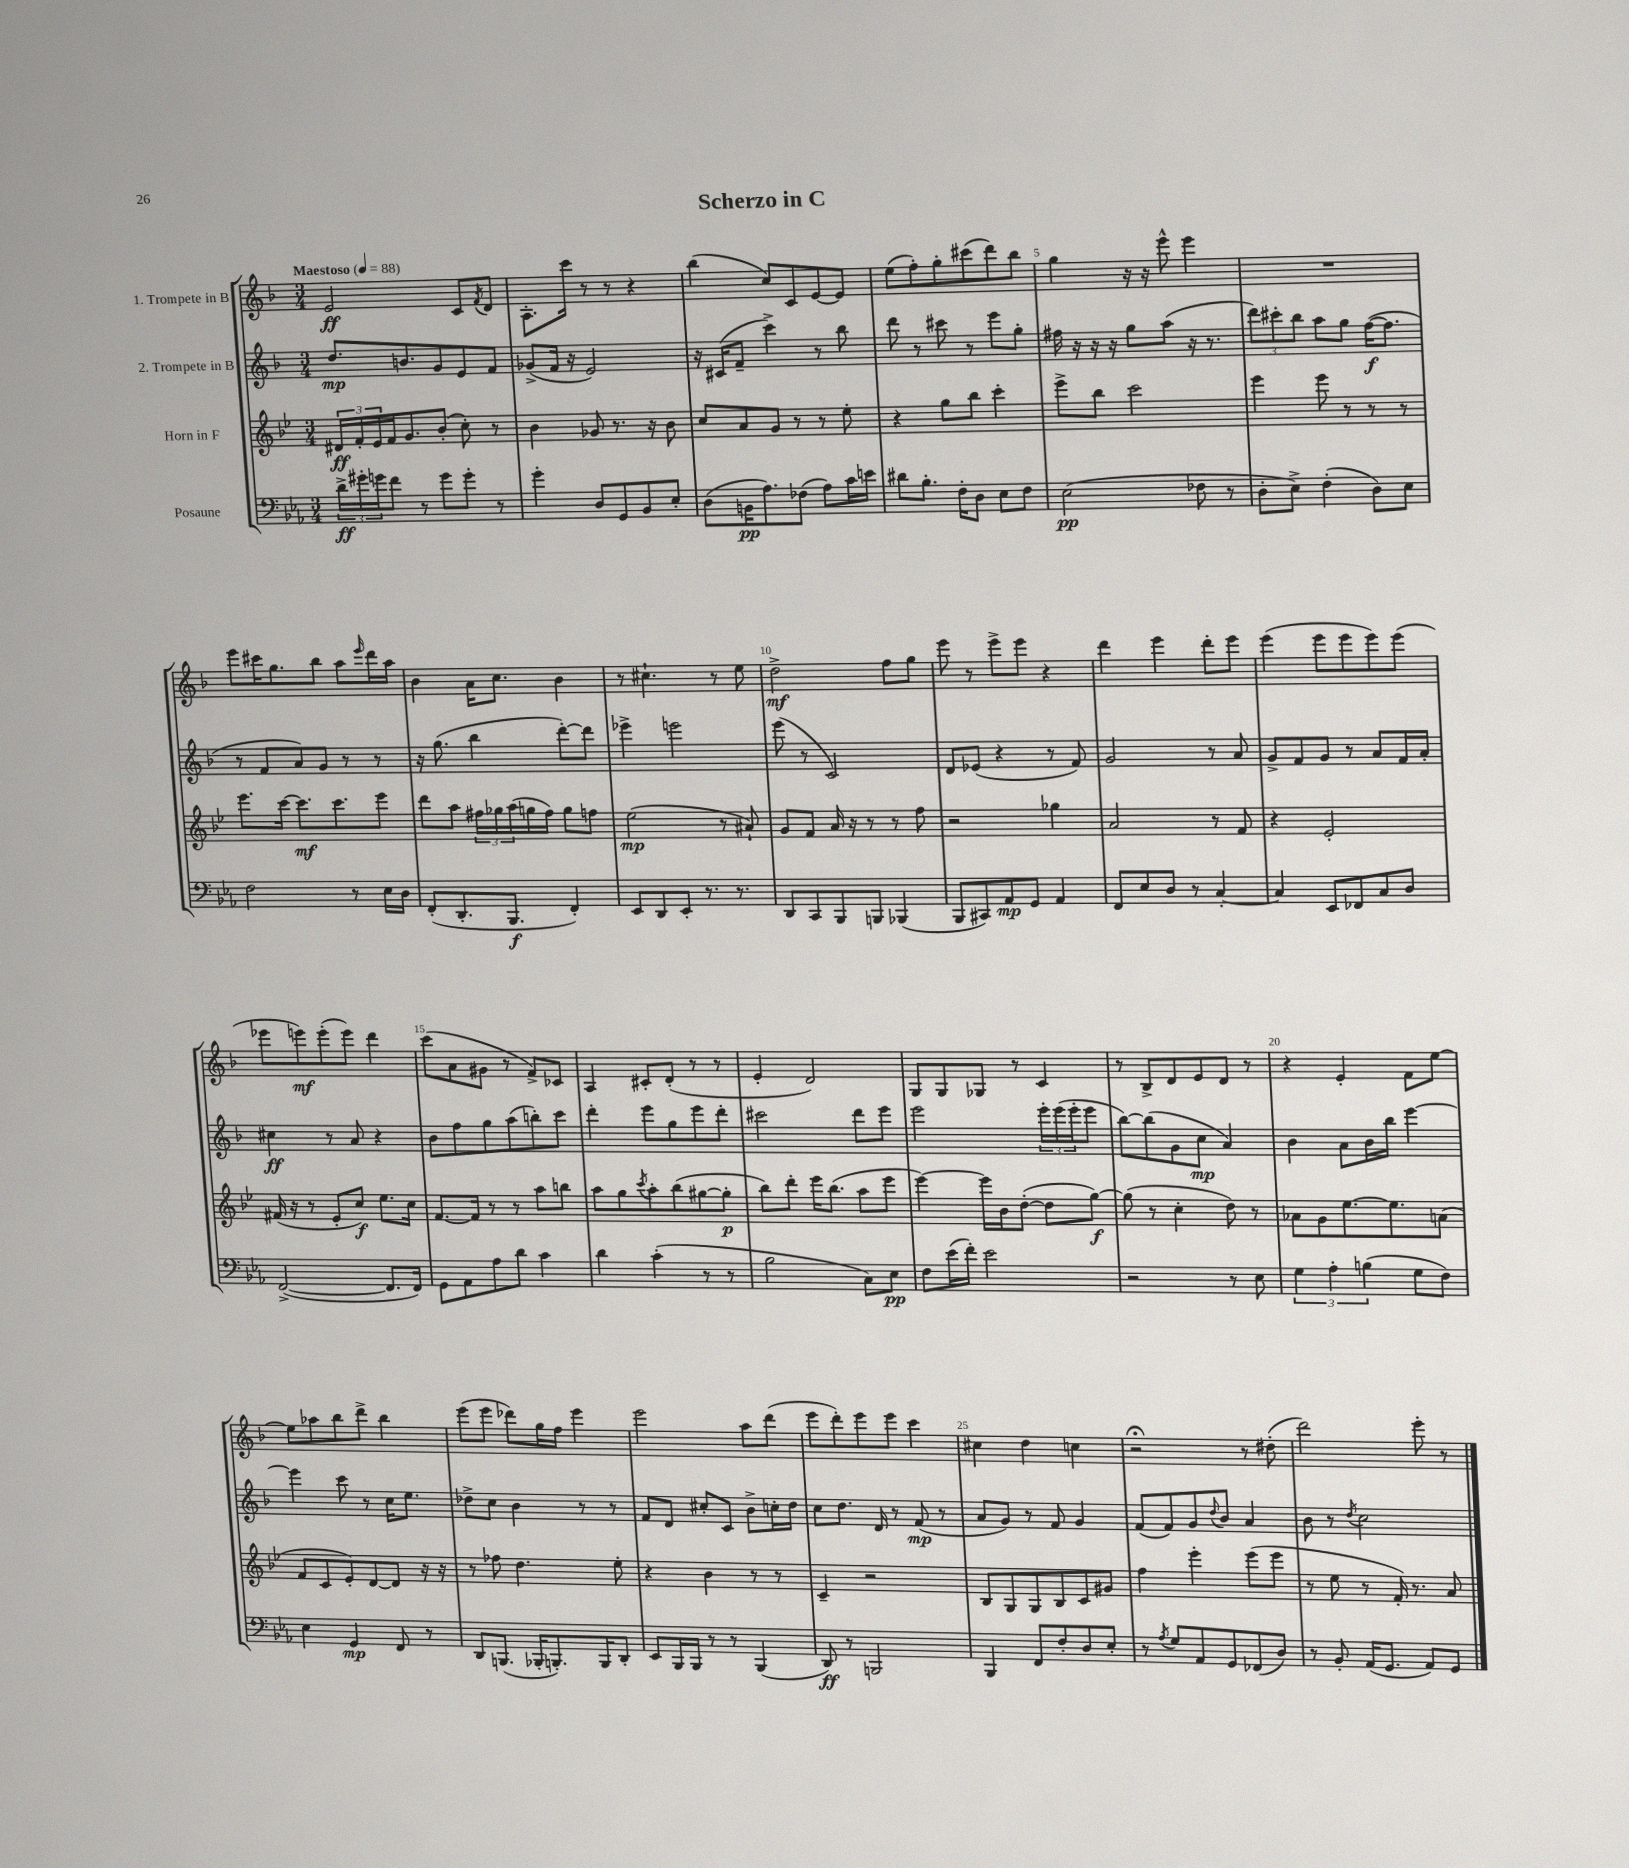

**kern	**kern	**kern	**kern
*staff4	*staff3	*staff2	*staff1
*clefF4	*clefG2	*clefG2	*clefG2
*k[b-e-a-]	*k[b-e-]	*k[b-]	*k[b-]
*M3/4	*M3/4	*M3/4	*M3/4
*MM88	*MM88	*MM88	*MM88
24d^\LL	24d#/LL	8.dd/L	2e/
24g#'\	24f'/	.	.
24g\J	24e-/	.	.
8f\J	16f/J	.	.
.	8.g/	8.b/	.
8r	.	.	.
8g\L	(8b-'/J	8g/	.
8g'\J	8cc'\)	8e/	8c/L
.	.	.	8qf/
8r	8r	8f/J	8d/J
=	=	=	=
4g'\	4b-\	(8g-^/L	8.A'\L
.	.	16f/Jk	.
.	.	16r	16ccc\Jk
8D/L	8g-/	2e/)	8r
8GG/	8.r	.	8r
8BB-/	.	.	4r
.	16r	.	.
8E-'/J	8b-\	.	.
=	=	=	=
(8D\L	8cc/L	16r	(4bb-\
.	.	(16c#/LK	.
16BB\K	8a/	8f~/J	.
8.A-\)	.	.	.
.	8g/J	4ccc^\)	8cc/L)
(8F-\J	8r	.	8c/
8A-\L)	8r	8r	[8e/
16c\L	8ee-'\	8bb-\	8e/]J
16e\JJ	.	.	.
=	=	=	=
8d#\L	4r	8ddd\	(8ee\L
8.B-'\J	.	8r	8ff'\)
.	8gg\L	8ccc#\	8gg'\
16F'\LK	.	.	.
8D\J	8bb-\J	8r	(8ccc#\
8E-\L	4ccc'\	8eee\L	8ddd\)
8F\J	.	8gg'\J	8bb-\J
=	=	=	=
(2E-\	8eee-^\L	16ff#\	4gg\
.	.	16r	.
.	8bb-\J	16r	.
.	.	16r	.
.	2ccc\	8gg\L	16r
.	.	.	16r
.	.	(8aa\J	8eee^^\
8F-\	.	16r	4eee\
.	.	8.r	.
8r	.	.	.
=	=	=	=
8D'\L	4eee-\	12ddd\L)	2.r
.	.	12ccc#'\	.
8E-^\J)	.	.	.
.	.	12bb-\J	.
(4F'\	8eee-\	8aa\L	.
.	8r	8gg\J	.
8D\L)	8r	([16ff\LK	.
.	.	8.ff\]J	.
8E-\J	8r	.	.
=	=	=	=
2F\	8.eee-\L	8r	8eee\L
.	.	8f/L	16ccc#\K
.	[16ccc\Jk	.	8.gg\
.	8.ccc\]L	8a/)	.
.	.	8g/J	8bb-\J
.	8.ccc\	.	.
8r	.	8r	8aa\L
.	.	.	16qqeee/
16E-\LL	8eee-\J	8r	16ddd\L
16D\JJ	.	.	16aa\JJ
=	=	=	=
(8FF'/L	8ddd\L	16r	4b-\
.	.	(8.gg\	.
8.DD'/	8aa\J	.	.
.	24ff#\LL	4bb-\	16a\LK
.	24gg-\	.	.
8.BBB-/J	.	.	8.cc\J
.	(24aa\	.	.
.	16gg\	.	.
.	16ff#\JJ)	.	.
4FF'/)	8gg\L	[8ddd'\L)	4b-\
.	8ff\J	8ddd\]J	.
=	=	=	=
8EE-/L	(2ee-\	4eee-^\	8r
8DD/	.	.	4.cc#`\
8EE-'/J	.	2eee\	.
8.r	.	.	.
.	8r	.	8r
8.r	.	.	.
.	8a#`/)	.	8ee\
=	=	=	=
8DD/L	8g/L	(8eee\	2dd^\
8CC/	8f/J	8r	.
8BBB-/	16a/	2c/)	.
.	16r	.	.
8BBB/J	8r	.	.
(4BBB-/	8r	.	8ff\L
.	8ff\	.	8gg\J
=	=	=	=
8BBB-/L	2r	8d/L	8eee\
8CC#/)	.	(8e-/J	8r
8AA-/	.	4r	8eee^\L
8GG/J	.	.	8eee\J
4AA-/	4gg-\	8r	4r
.	.	8f/)	.
=	=	=	=
8FF/L	2a/	2g/	4ddd\
8E-/	.	.	.
8D/J	.	.	4eee\
8r	.	.	.
[4C'/	8r	8r	8ddd'\L
.	8f/	8a/	8eee\J
=	=	=	=
4C/]	4r	8g^/L	(4eee\
.	.	8f/	.
8EE-/L	2e-'/	8g/J	8eee\L
8FF-/	.	8r	8eee\
8C/	.	8a/L	8eee\)
8D/J	.	16f/L	(8eee\J
.	.	16a'/JJ	.
=	=	=	=
([2FF^/	(16f#/	4cc#\	8eee-\L
.	16r	.	.
.	8r	.	8eee\)
.	8e-'/L	8r	(8eee'\
.	8cc/J)	8a/	8eee\J)
8.FF/]L	8.ee-\L	4r	4ddd\
16FF/Jk)	16cc\Jk	.	.
=	=	=	=
8GG\L	[8.f/L	8b-\L	(8ccc\L
8AA-\	.	8ff\	8a\
.	16f/]Jk	.	.
8A-\	8r	8gg\	8g#\J
8d\J	8r	(8aa\	8r
4c\	8aa\L	8bb'\)	8f^/L)
.	8bb\J	8ccc\J	8c-/J
=	=	=	=
4d\	8aa\L	4ddd'\	4A/
.	8gg\	.	.
.	8qccc/	.	.
(4c'\	8aa'\	8eee\L	8c#'/L
.	(8bb-\	8gg\	(8d'/J
8r	[8gg#\	8eee\	8r
8r	8gg#'\]J	8ddd'\J	8r
=	=	=	=
2B-\	8bb-\L)	2ccc#\	4e'/
.	8ddd'\J	.	.
.	16eee-\LK	.	2d/)
.	(8.bb-\J	.	.
8C\L)	8aa\L	8ddd\L	.
8E-\J	8eee-\J	8eee\J	.
=	=	=	=
8F\L	[4eee-\)	2eee\	8G/L
(16e-\L	.	.	8G/
16f'\JJ)	.	.	.
2e-\	16eee-\]LL	.	8G-/J
.	16b-\J	.	.
.	([8dd'\J	.	8r
.	8dd\]L	24eee'\LL	4c/
.	.	(24eee\	.
.	.	24eee'\J	.
.	[8gg\J)	8eee\J	.
=	=	=	=
2r	(8gg\]	[8bb-\L)	8r
.	8r	(8bb-\]	8B-^/L
.	4cc'\	8g\	8d/
.	.	8cc\J	8e/
8r	8dd\)	4a/)	8d/J
8E-\	8r	.	8r
=	=	=	=
6G\	8a-\L	4b-\	4r
.	8g\	.	.
6A-'\	.	.	.
.	[8.ee-\	8a\L	4e'/
(6B\	.	.	.
.	.	16b-\L	.
.	8.ee-\]	16bb-\JJ	.
8G\L	.	[4eee\	8f\L
8F\J)	(8a\J	.	[8ee\J
=	=	=	=
4E-\	8f/L	4eee\]	8ee\]L
.	8c/	.	8aa-\
4GG/	8e-'/)	8ccc\	8bb-\
.	[8d/	8r	8ddd^\J
8FF/	8d/]J	16cc\LK	4bb-\
.	.	8.ee\J	.
8r	16r	.	.
.	16r	.	.
=	=	=	=
8DD/L	8r	8dd-^\L	(8eee\L
(8.BBB/J	8ff-\	8cc\J	8eee\J
.	4.dd\	4b-\	8ddd-\L)
16BBB-'/LK	.	.	.
8.BBB'/)	.	.	16gg\L
.	.	.	16ff\JJ
.	.	8r	4eee\
16BBB/K	.	.	.
8DD'/J	8ee-'\	8r	.
=	=	=	=
8EE-/L	4r	8f/L	2eee\
16BBB-/L	.	8d/J	.
16BBB-/JJ	.	.	.
8r	4b-\	8cc#'/L	.
8r	.	8c/J	.
(4BBB-/	8r	8b-^\L	8aa\L
.	8r	16cc'\L	(8ddd\J
.	.	16dd\JJ	.
=	=	=	=
8DD/)	4c~/	8cc\L	8eee\L
8r	.	8.dd\J	8ddd'\)
2BBB/	2r	.	8eee\
.	.	16d/	.
.	.	8r	8eee\J
.	.	(8f/	4ccc\
.	.	8r	.
=	=	=	=
4BBB-/	8B-/L	8a/L	4cc#\
.	8G/	8g/J)	.
8FF/L	8G/	8r	4dd\
8F'/	8B-/	8f/	.
8D/	8c/	4g/	4cc\
8E-'/J	8g#/J	.	.
=	=	=	=
8r	4ff\	(8f/L	2r;
8qA-/	.	.	.
8G/L	.	8f/)	.
8AA-/	4eee-'\	8g/	.
.	.	8qqdd/	.
8GG/	.	8b-/J	.
(8FF-/	(8eee-\L	4a/	8r
8D/J)	8eee-\J	.	(8dd#'\
=	=	=	=
8r	8r	8b-\	2ddd\)
8BB-'/	8ee-\	8r	.
.	.	8qdd/	.
(16AA-/LK	8r	2cc\	.
8.GG/J	.	.	.
.	16f'/)	.	.
.	8.r	.	.
8AA-/L)	.	.	8eee'\
8GG/J	8a/	.	8r
==	==	==	==
*-	*-	*-	*-
